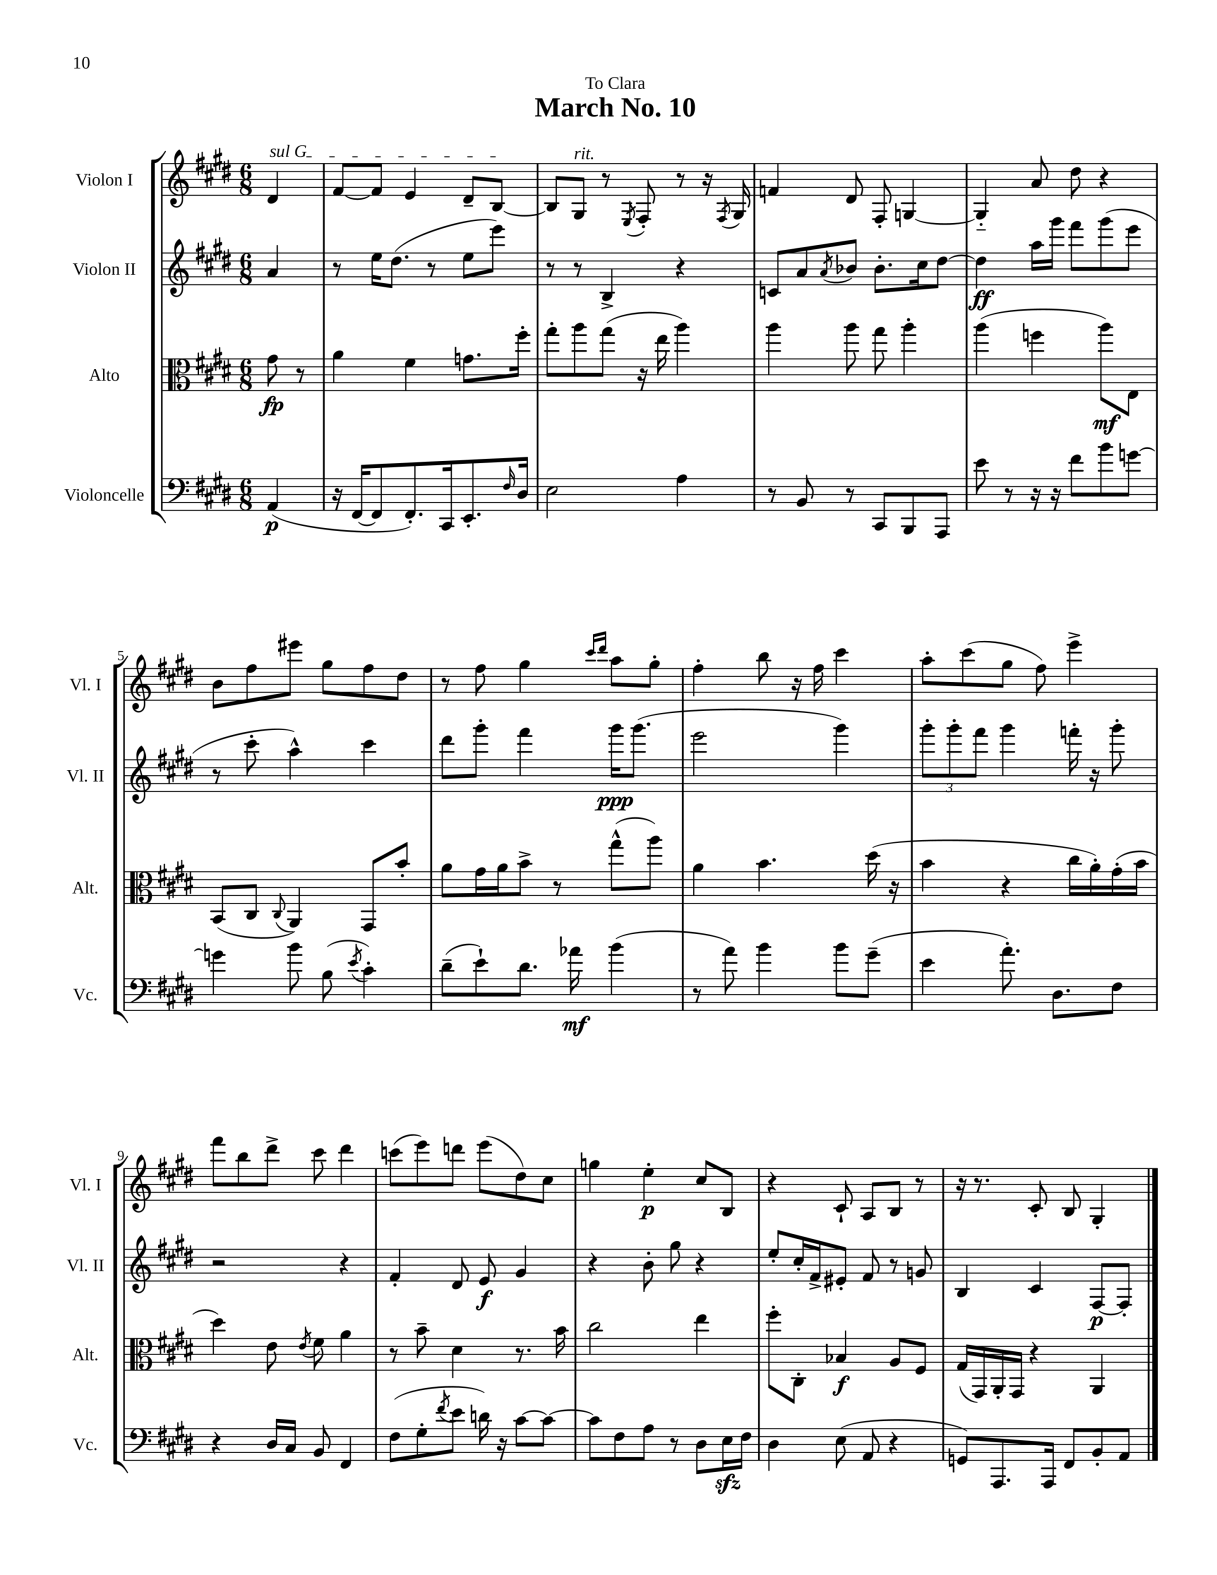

**kern	**kern	**kern	**kern
*staff4	*staff3	*staff2	*staff1
*clefF4	*clefC3	*clefG2	*clefG2
*k[f#c#g#d#]	*k[f#c#g#d#]	*k[f#c#g#d#]	*k[f#c#g#d#]
*M6/8	*M6/8	*M6/8	*M6/8
(4AA	8g#	4a	4d#
.	8r	.	.
=	=	=	=
16r	4a	8r	[8f#
[16FF#	.	.	.
8FF#]	.	16ee	8f#]
.	.	(8.dd#	.
8.FF#')	4f#	.	4e
.	.	8r	.
16CC#	.	.	.
8.EE'	8.g	8ee	8d#~
.	.	8eee)	[8B
16qqF#	.	.	.
16D#	16ff#'	.	.
=	=	=	=
2E	8gg#'	8r	8B]
.	8aa	8r	8G#
.	(8gg#	4B^	8r
.	.	.	8qE
.	16r	.	8F#'
.	16ee	.	.
4A	4aa)	4r	8r
.	.	.	16r
.	.	.	8qF#
.	.	.	16G#
=	=	=	=
8r	4aa	8c	4f
8BB	.	8a	.
.	.	8qa	.
8r	8aa	8b-	8d#
8CC#	8gg#	8.b-'	8F#'
8BBB	4aa'	.	[4G
.	.	16cc#	.
8AAA	.	[8dd#	.
=	=	=	=
8e	(4aa	4dd#]	4G'~]
8r	.	.	.
16r	4ff	16aa	8a
16r	.	16ggg#	.
8f#	.	8fff#	8dd#
8b	8aa)	(8ggg#	4r
[8g	8E	8eee	.
=	=	=	=
4g]	(8BB	8r	8b
.	8C#	8ccc#'	8ff#
.	8qqC#	.	.
8b	4AA)	4aa^^)	8eee#
(8B	.	.	8gg#
8qe	.	.	.
4c#')	8GG#	4ccc#	8ff#
.	8b'	.	8dd#
=	=	=	=
(8d#~	8a	8ddd#	8r
8e`)	16g#	8ggg#'	8ff#
.	16a	.	.
8.d#	8b^	4fff#	4gg#
.	8r	.	.
16a-	.	.	.
.	.	.	16qqccc#
.	.	.	16qqddd#
(4b	(8gg#^^	16ggg#	8aa
.	.	(8.ggg#	.
.	8aa)	.	8gg#'
=	=	=	=
8r	4a	2eee	4ff#'
8a)	.	.	.
4b	4.b	.	8bb
.	.	.	16r
.	.	.	16ff#
8b	.	4ggg#)	4ccc#
(8g#~	(16dd#	.	.
.	16r	.	.
=	=	=	=
4e	4b	12ggg#'	8aa'
.	.	12ggg#'	.
.	.	.	(8ccc#
.	.	12fff#	.
8.a')	4r	4ggg#	8gg#
.	.	.	8ff#)
8.D#	.	.	.
.	16cc#	16fff'	4eee^
.	16a')	16r	.
8F#	(16g#'	8ggg#'	.
.	16b	.	.
=	=	=	=
4r	4dd#)	2r	8fff#
.	.	.	8bb
16D#	8e	.	8ddd#^
16C#	.	.	.
.	8qe	.	.
8BB	8f#	.	8ccc#
4FF#	4a	4r	4ddd#
=	=	=	=
(8F#	8r	4f#'	(8ccc
8G#'	8b~	.	8eee)
8qf#	.	.	.
8e	4d#	8d#	8ddd
16d)	.	8e	(8eee
16r	.	.	.
[8c#	8.r	4g#	8dd#)
8c#_	.	.	8cc#
.	16b	.	.
=	=	=	=
8c#]	2cc#	4r	4gg
8F#	.	.	.
8A	.	8b'	4ee'
8r	.	8gg#	.
8D#	4ee	4r	8cc#
16E	.	.	8B
16F#	.	.	.
=	=	=	=
4D#	8ff#'	8ee'	4r
.	8C#'	16cc#'	.
.	.	16f#^	.
(8E	4B-	8e#'	8c#`
8AA	.	8f#	8A
4r	8A	8r	8B
.	8F#	8g	8r
=	=	=	=
8GG)	(16G#	4B	16r
.	16GG#)	.	8.r
8.AAA	16AA'	.	.
.	16GG#	.	.
.	4r	4c#	8c#'
16AAA	.	.	.
8FF#	.	.	8B
8BB'	4AA	[8F#	4G#'
8AA	.	8F#']	.
==	==	==	==
*-	*-	*-	*-
